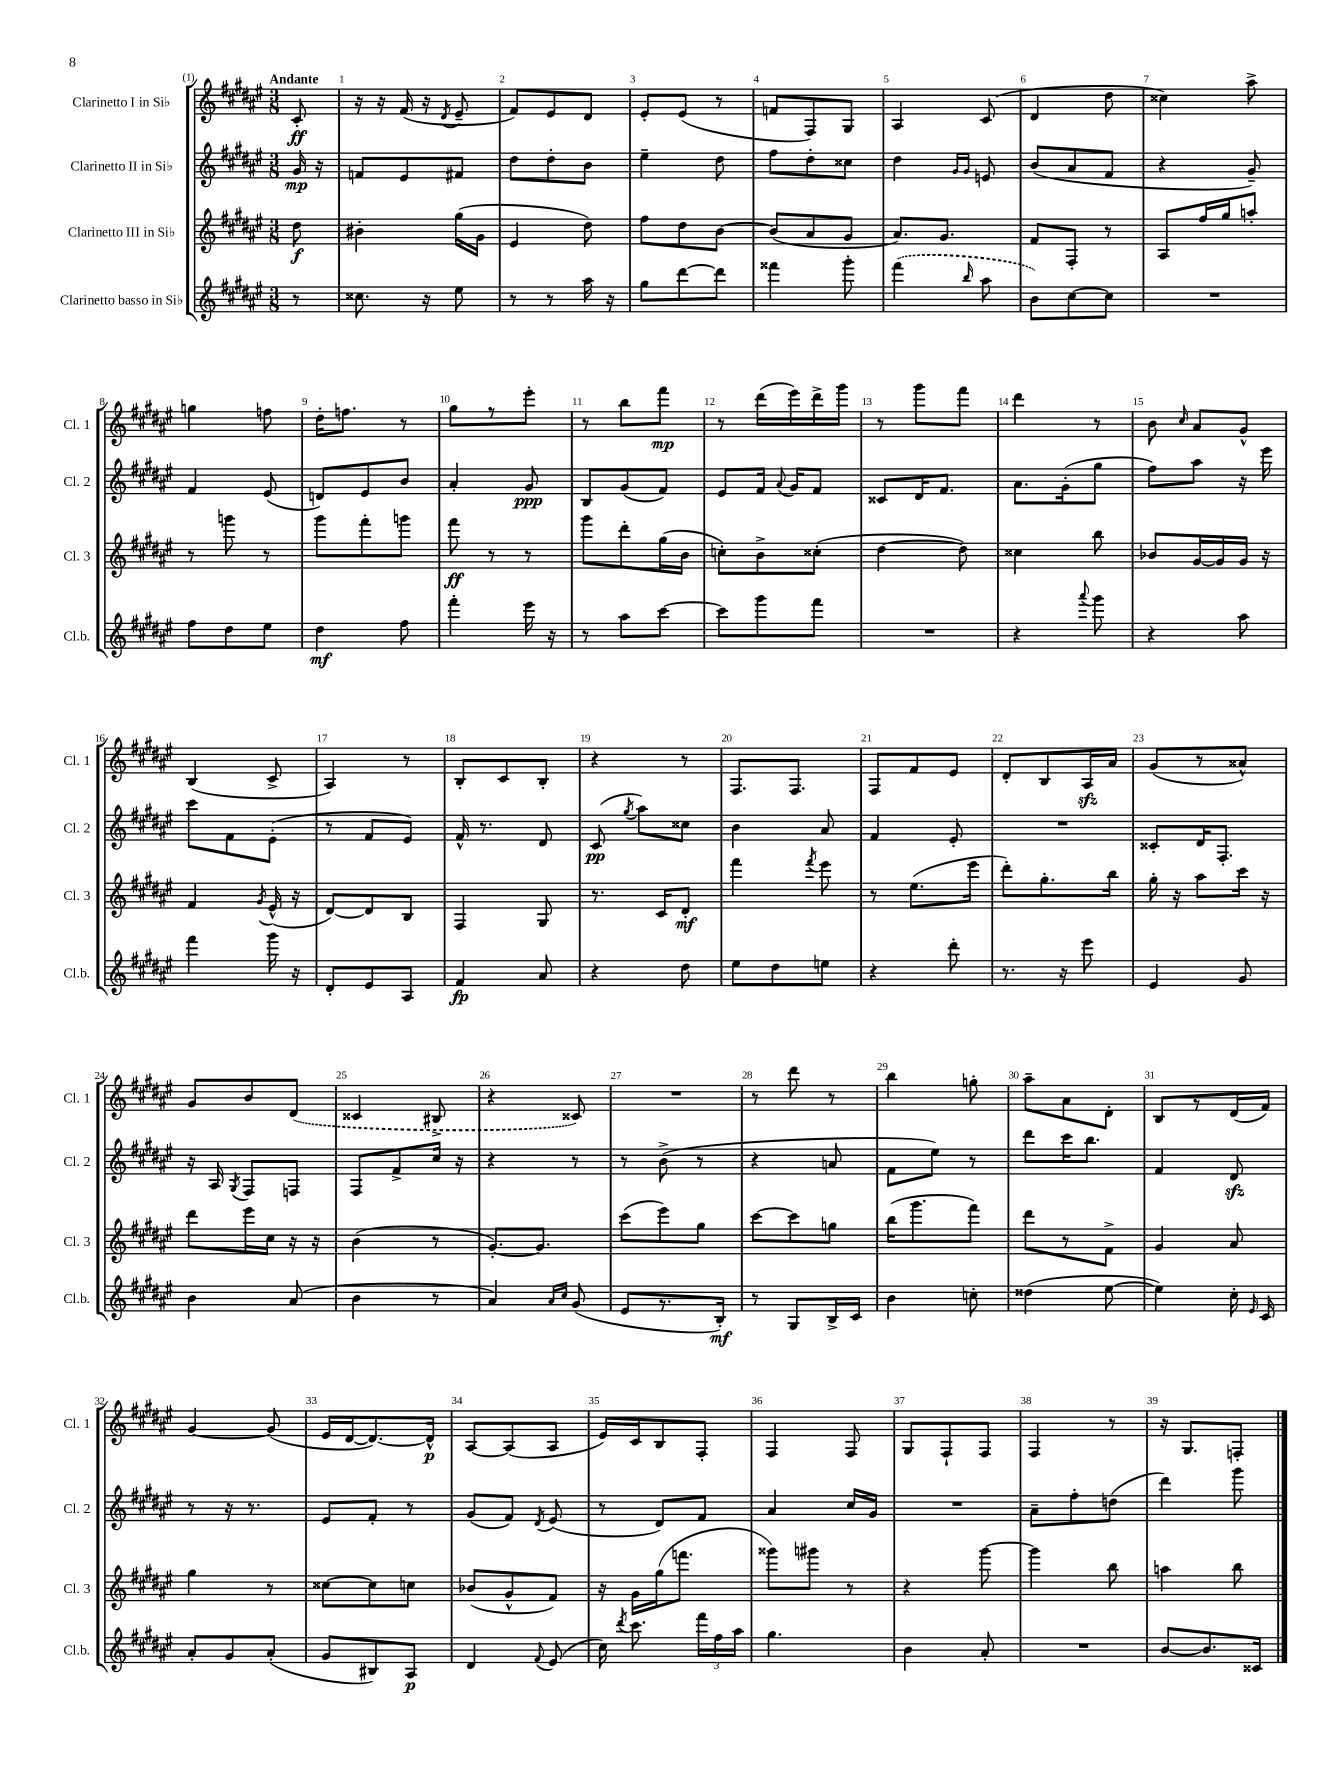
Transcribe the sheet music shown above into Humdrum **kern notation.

**kern	**dynam	**kern	**dynam	**kern	**dynam	**kern	**dynam
*part4	*part4	*part3	*part3	*part2	*part2	*part1	*part1
*staff4	*staff4	*staff3	*staff3	*staff2	*staff2	*staff1	*staff1
*I"Clarinetto basso in Si♭	*	*I"Clarinetto III in Si♭	*	*I"Clarinetto II in Si♭	*	*I"Clarinetto I in Si♭	*
*I'Cl.b.	*	*I'Cl. 3	*	*I'Cl. 2	*	*I'Cl. 1	*
*clefG2	*	*clefG2	*	*clefG2	*	*clefG2	*
*k[f#c#g#d#a#e#]	*	*k[f#c#g#d#a#e#]	*	*k[f#c#g#d#a#e#]	*	*k[f#c#g#d#a#e#]	*
*M3/8	*	*M3/8	*	*M3/8	*	*M3/8	*
=	=	=	=	=	=	=	=
!	!	!	!	!	!	!LO:TX:a:B:t=Andante	!
8r	.	8dd#\	f	16g#/	mp	8c#'/	ff
.	.	.	.	16r	.	.	.
=1	=1	=1	=1	=1	=1	=1	=1
8.cc##X\	.	4b#X'\	.	8fn/L	.	16r	.
.	.	.	.	.	.	16r	.
.	.	.	.	8e#/	.	(16f#/	.
16r	.	.	.	.	.	16r	.
.	.	.	.	.	.	8qd#/	.
8ee#\	.	(16gg#\LL	.	8f#X/J	.	8e#~/	.
.	.	16g#\JJ	.	.	.	.	.
=2	=2	=2	=2	=2	=2	=2	=2
8r	.	4e#/	.	8dd#\L	.	8f#/L)	.
8r	.	.	.	8dd#'\	.	8e#/	.
16aa#\	.	8dd#\)	.	8b\J	.	8d#/J	.
16r	.	.	.	.	.	.	.
=3	=3	=3	=3	=3	=3	=3	=3
8gg#\L	.	8ff#\L	.	4ee#~\	.	8e#'/L	.
[8ddd#\	.	8dd#\	.	.	.	(8e#/J	.
8ddd#\J]	.	[8b\J	.	8dd#\	.	8r	.
=4	=4	=4	=4	=4	=4	=4	=4
4fff##X\	.	(8b/L]	.	8ff#\L	.	8fn/L	.
.	.	8a#/	.	8dd#'\	.	8F#/)	.
8ggg#'\	.	8g#/J	.	8cc##X\J	.	8G#/J	.
=5	=5	=5	=5	=5	=5	=5	=5
(4fff#\	.	8.a#/L)	.	4dd#\	.	4A#/	.
.	.	8.g#/J	.	.	.	.	.
.	.	.	.	16qqg#/LL	.	.	.
16qqbb/	.	.	.	16qqg#/JJ	.	.	.
8aa#\	.	.	.	8en/	.	(8c#/	.
=6	=6	=6	=6	=6	=6	=6	=6
8b\L)	.	8f#/L	.	(8b/L	.	4d#/	.
[8cc#\	.	8F#'/J	.	8a#/	.	.	.
8cc#\J]	.	8r	.	8f#/J	.	8dd#\	.
=7	=7	=7	=7	=7	=7	=7	=7
4.r	.	8A#/L	.	4r	.	4cc##X\)	.
.	.	16ff#/L	.	.	.	.	.
.	.	16gg#/J	.	.	.	.	.
.	.	8aan'/J	.	8g#~/)	.	8aa#^\	.
!!LO:LB:g=z
=8	=8	=8	=8	=8	=8	=8	=8
8ff#\L	.	8r	.	4f#/	.	4ggn\	.
8dd#\	.	8gggn\	.	.	.	.	.
8ee#\J	.	8r	.	(8e#/	.	8ffn\	.
=9	=9	=9	=9	=9	=9	=9	=9
4dd#\	mf	8ggg#\L	.	8dn/L)	.	16dd#'\KL	.
.	.	.	.	.	.	8.ffn\J	.
.	.	8fff#'\	.	8e#/	.	.	.
8ff#\	.	8gggn\J	.	8b/J	.	8r	.
=10	=10	=10	=10	=10	=10	=10	=10
4fff#'\	.	8fff#\	ff	4a#'/	.	8gg#\L	.
.	.	8r	.	.	.	8r	.
16eee#\	.	8r	.	8g#/	ppp	8eee#'\J	.
16r	.	.	.	.	.	.	.
=11	=11	=11	=11	=11	=11	=11	=11
8r	.	8ggg#\L	.	8B/L	.	8r	.
8aa#\L	.	8ddd#'\	.	(8g#/	.	8bb\L	.
[8ccc#\J	.	(16gg#\L	.	8f#/J)	.	8fff#\J	mp
.	.	16b\JJ	.	.	.	.	.
=12	=12	=12	=12	=12	=12	=12	=12
8ccc#\L]	.	8ccn'\L)	.	8e#/L	.	8r	.
8ggg#\	.	8b^\	.	16f#/Jk	.	(16ddd#\LL	.
.	.	.	.	8qqa#/	.	.	.
.	.	.	.	16g#/KL	.	16eee#\)	.
8fff#\J	.	(8cc##X'\J	.	8f#/J	.	16ddd#^\	.
.	.	.	.	.	.	16ggg#\JJ	.
=13	=13	=13	=13	=13	=13	=13	=13
4.r	.	[4dd#\	.	8c##X/L	.	8r	.
.	.	.	.	16d#/K	.	8ggg#\L	.
.	.	.	.	8.f#/J	.	.	.
.	.	8dd#\])	.	.	.	8fff#\J	.
=14	=14	=14	=14	=14	=14	=14	=14
4r	.	4cc##X\	.	8.a#\L	.	4ddd#\	.
.	.	.	.	(16g#'\k	.	.	.
8qqaaa#/	.	.	.	.	.	.	.
8ggg#\	.	8bb\	.	8gg#\J	.	8r	.
=15	=15	=15	=15	=15	=15	=15	=15
4r	.	8b-X/L	.	8ff#\L)	.	8b\	.
.	.	.	.	.	.	16qqcc#/	.
.	.	[16g#/L	.	8aa#\J	.	8a#/L	.
.	.	16g#/]	.	.	.	.	.
8aa#\	.	16g#/JJ	.	16r	.	8g#^^/J	.
.	.	16r	.	16eee#\	.	.	.
!!LO:LB:g=z
=16	=16	=16	=16	=16	=16	=16	=16
4fff#\	.	4f#/	.	8ccc#\L	.	(4B/	.
.	.	.	.	8f#\	.	.	.
.	.	8qg#/	.	.	.	.	.
16ggg#\	.	(16e#^^/	.	(8e#'\J	.	8c#^/	.
16r	.	16r	.	.	.	.	.
=17	=17	=17	=17	=17	=17	=17	=17
8d#'/L	.	[8d#/L)	.	8r	.	4A#/)	.
8e#/	.	8d#/]	.	8f#/L	.	.	.
8A#/J	.	8B/J	.	8e#/J)	.	8r	.
=18	=18	=18	=18	=18	=18	=18	=18
4f#/	fp	4F#/	.	16f#^^/	.	8B'/L	.
.	.	.	.	8.r	.	.	.
.	.	.	.	.	.	8c#/	.
8a#/	.	8G#/	.	8d#/	.	8B'/J	.
=19	=19	=19	=19	=19	=19	=19	=19
4r	.	8.r	.	(8c#/	pp	4r	.
.	.	.	.	8qgg#/	.	.	.
.	.	.	.	8aa#\L)	.	.	.
.	.	16c#/KL	.	.	.	.	.
8dd#\	.	8d#'/J	mf	8cc##X\J	.	8r	.
=20	=20	=20	=20	=20	=20	=20	=20
8ee#\L	.	4fff#\	.	4b\	.	8.F#/L	.
8dd#\	.	.	.	.	.	.	.
.	.	.	.	.	.	8.F#/J	.
.	.	8qfff#/	.	.	.	.	.
8een\J	.	8eee#\	.	8a#/	.	.	.
=21	=21	=21	=21	=21	=21	=21	=21
4r	.	8r	.	4f#/	.	8F#/L	.
.	.	(8.ee#\L	.	.	.	8f#/	.
8ddd#'\	.	.	.	8e#'/	.	8e#/J	.
.	.	16eee#\Jk	.	.	.	.	.
=22	=22	=22	=22	=22	=22	=22	=22
8.r	.	8ddd#'\L)	.	4.r	.	8d#'/L	.
.	.	8.gg#'\	.	.	.	8B/	.
16r	.	.	.	.	.	.	.
8eee#\	.	.	.	.	.	16A#zz/L	.
.	.	16bb\Jk	.	.	.	16a#/JJ	.
=23	=23	=23	=23	=23	=23	=23	=23
4e#/	.	16gg#'\	.	8c##X'/L	.	(8g#/L	.
.	.	16r	.	.	.	.	.
.	.	8aa#\L	.	16d#/K	.	8r	.
.	.	.	.	8.F#'/J	.	.	.
8g#/	.	16ccc#\Jk	.	.	.	8a##X^^/J)	.
.	.	16r	.	.	.	.	.
!!LO:LB:g=z
=24	=24	=24	=24	=24	=24	=24	=24
4b\	.	8ddd#\L	.	16r	.	8g#/L	.
.	.	.	.	16A#/	.	.	.
.	.	.	.	8qG#/	.	.	.
.	.	16eee#\L	.	8F#/L	.	8b/	.
.	.	16cc#\JJ	.	.	.	.	.
(8a#/	.	16r	.	8Fn/J	.	(8d#/J	.
.	.	16r	.	.	.	.	.
=25	=25	=25	=25	=25	=25	=25	=25
4b\	.	(4b\	.	8F#/L	.	4c##X/	.
.	.	.	.	8f#^/	.	.	.
8r	.	8r	.	16cc#/Jk	.	8B#X^/	.
.	.	.	.	16r	.	.	.
=26	=26	=26	=26	=26	=26	=26	=26
4a#/)	.	[8.g#'/L)	.	4r	.	4r	.
.	.	8.g#/J]	.	.	.	.	.
16qqa#/LL	.	.	.	.	.	.	.
16qqcc#/JJ	.	.	.	.	.	.	.
(8g#/	.	.	.	8r	.	8c##X/)	.
=27	=27	=27	=27	=27	=27	=27	=27
8e#/L	.	(8ccc#\L	.	8r	.	4.r	.
8.r	.	8eee#\)	.	(8b^\	.	.	.
.	.	8gg#\J	.	8r	.	.	.
16B'/Jk)	mf	.	.	.	.	.	.
=28	=28	=28	=28	=28	=28	=28	=28
8r	.	[8ccc#\L	.	4r	.	8r	.
8G#/L	.	8ccc#\]	.	.	.	8ddd#\	.
16B^/L	.	8ggn\J	.	8an/	.	8r	.
16c#/JJ	.	.	.	.	.	.	.
=29	=29	=29	=29	=29	=29	=29	=29
4b\	.	(16bb\KL	.	8f#\L	.	4bb\	.
.	.	8.ggg#\	.	.	.	.	.
.	.	.	.	8ee#\J)	.	.	.
8ccn'\	.	8fff#\J)	.	8r	.	8ggn'\	.
=30	=30	=30	=30	=30	=30	=30	=30
(4dd##X\	.	8ddd#\L	.	8ddd#\L	.	8aa#~\L	.
.	.	8r	.	16ccc#\K	.	8a#\	.
.	.	.	.	8.bb\J	.	.	.
[8ee#\	.	8f#^\J	.	.	.	8d#'\J	.
=31	=31	=31	=31	=31	=31	=31	=31
4ee#\])	.	4g#/	.	4f#/	.	8B/L	.
.	.	.	.	.	.	8r	.
16cc#'\	.	8a#/	.	8d#zz/	.	(16d#/L	.
16qqe#/	.	.	.	.	.	.	.
16c#/	.	.	.	.	.	16f#/JJ)	.
!!LO:LB:g=z
=32	=32	=32	=32	=32	=32	=32	=32
8a#'/L	.	4gg#\	.	8r	.	[4g#/	.
8g#/	.	.	.	16r	.	.	.
.	.	.	.	8.r	.	.	.
(8a#'/J	.	8r	.	.	.	(8g#/]	.
=33	=33	=33	=33	=33	=33	=33	=33
8g#/L	.	[8cc##X\L	.	8e#/L	.	16e#/LL	.
.	.	.	.	.	.	[16d#/J	.
8B#X/)	.	8cc##\]	.	8f#'/J	.	8.d#/_)	.
8A#/J	p	8ccn\J	.	8r	.	.	.
.	.	.	.	.	.	16d#^^/Jk]	p
=34	=34	=34	=34	=34	=34	=34	=34
4d#/	.	(8b-X/L	.	(8g#/L	.	[8A#/L	.
.	.	8g#^^/	.	8f#/J)	.	(8A#/]	.
8qqf#/	.	.	.	8qd#/	.	.	.
(8e#/	.	8f#/J)	.	(8e#/	.	8A#/J	.
=35	=35	=35	=35	=35	=35	=35	=35
16cc#\)	.	16r	.	8r	.	16e#/LL)	.
8qddd#/	.	.	.	.	.	.	.
8.ccc#\	.	16g#\LL	.	.	.	16c#/J	.
.	.	(16gg#\J	.	8d#/L)	.	8B/	.
.	.	8.fffn\J	.	.	.	.	.
24fff#\LL	.	.	.	8f#/J	.	8F#'/J	.
24ff#\	.	.	.	.	.	.	.
24aa#\JJ	.	.	.	.	.	.	.
=36	=36	=36	=36	=36	=36	=36	=36
4.gg#\	.	8ggg##X\L)	.	4a#/	.	4F#/	.
.	.	8ggg#X\J	.	.	.	.	.
.	.	8r	.	16cc#/LL	.	8F#/	.
.	.	.	.	16g#/JJ	.	.	.
=37	=37	=37	=37	=37	=37	=37	=37
4b\	.	4r	.	4.r	.	8G#/L	.
.	.	.	.	.	.	8F#`/	.
8a#'/	.	[8ggg#\	.	.	.	8F#/J	.
=38	=38	=38	=38	=38	=38	=38	=38
4.r	.	4ggg#\]	.	8a#~\L	.	4F#/	.
.	.	.	.	8ff#'\	.	.	.
.	.	8bb\	.	(8ddn\J	.	8r	.
=39	=39	=39	=39	=39	=39	=39	=39
[8b/L	.	4aan\	.	4ddd#\)	.	16r	.
.	.	.	.	.	.	8.G#/L	.
8.b/]	.	.	.	.	.	.	.
.	.	8bb\	.	8ggg#\	.	8Fn'/J	.
16c##X/Jk	.	.	.	.	.	.	.
==	==	==	==	==	==	==	==
*-	*-	*-	*-	*-	*-	*-	*-
